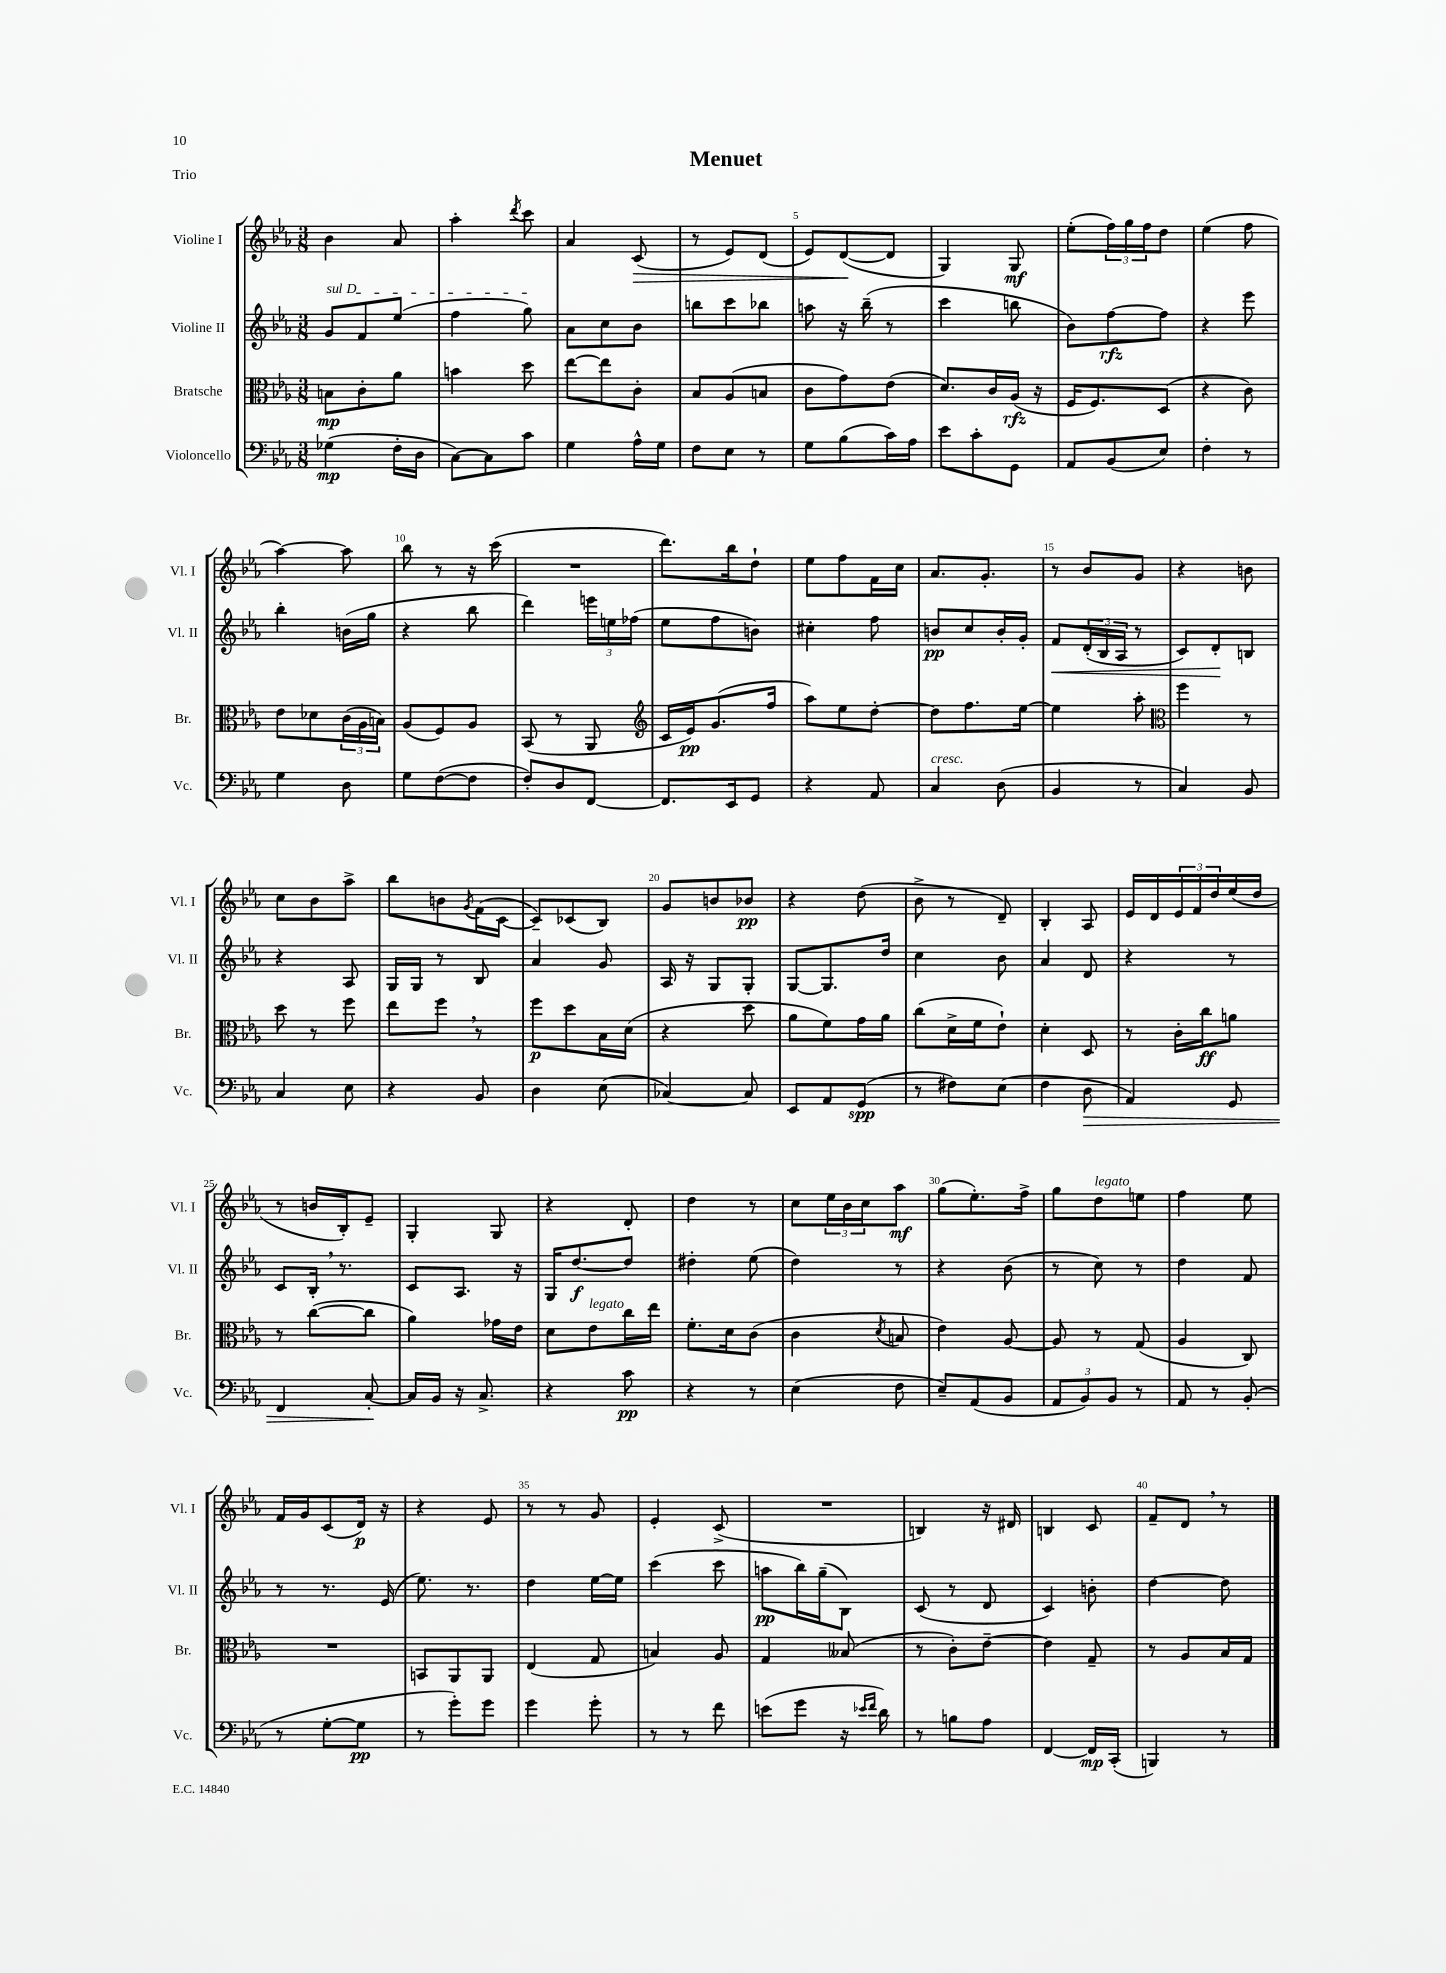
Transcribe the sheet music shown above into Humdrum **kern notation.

**kern	**dynam	**kern	**dynam	**kern	**dynam	**kern	**dynam
*part4	*part4	*part3	*part3	*part2	*part2	*part1	*part1
*staff4	*staff4	*staff3	*staff3	*staff2	*staff2	*staff1	*staff1
*I"Violoncello	*	*I"Bratsche	*	*I"Violine II	*	*I"Violine I	*
*I'Vc.	*	*I'Br.	*	*I'Vl. II	*	*I'Vl. I	*
*clefF4	*	*clefC3	*	*clefG2	*	*clefG2	*
*k[b-e-a-]	*	*k[b-e-a-]	*	*k[b-e-a-]	*	*k[b-e-a-]	*
*M3/8	*	*M3/8	*	*M3/8	*	*M3/8	*
=1	=1	=1	=1	=1	=1	=1	=1
!	!	!	!	!LO:TX:a:i:t=sul D	!	!	!
(4G-X\	mp	8Bn\L	mp	8g/L	.	4b-\	.
.	.	8c'\	.	8f/	.	.	.
16F'\LL	.	8a-\J	.	(8ee-/J	.	8a-/	.
16D\JJ	.	.	.	.	.	.	.
=2	=2	=2	=2	=2	=2	=2	=2
[8C\L)	.	4bn\	.	4ff\	.	4aa-'\	.
8C\]	.	.	.	.	.	.	.
.	.	.	.	.	.	8qddd/	.
8c\J	.	8dd\	.	8gg\)	.	8ccc\	.
=3	=3	=3	=3	=3	=3	=3	=3
4G\	.	[8ee-\L	.	8a-\L	.	4a-/	.
.	.	8ee-\]	.	8cc\	.	.	.
!	!	!	!	!	!	!	!LO:HP:b
16A-^^\LL	.	8c'\J	.	8b-\J	.	(8c/	>
16G\JJ	.	.	.	.	.	.	.
=4	=4	=4	=4	=4	=4	=4	=4
8F\L	.	8B-/L	.	8bbn\L	.	8r	.
8E-\J	.	(8A-/	.	8ccc\	.	8e-/L)	.
8r	.	8Bn/J	.	8bb-X\J	.	(8d/J	.
=5	=5	=5	=5	=5	=5	=5	=5
8G\L	.	8c\L	.	8aan\	.	8e-/L)	.
(8B-\	.	8g\)	.	16r	.	([8d/	.
.	.	.	.	(16bb-~\	.	.	.
16c\L)	.	(8e-\J	.	8r	.	8d/J]	]
16A-\JJ	.	.	.	.	.	.	.
=6	=6	=6	=6	=6	=6	=6	=6
8e-\L	.	8.d/L)	.	4ccc\	.	4G/)	.
8c'\	.	.	.	.	.	.	.
.	.	16c/L	.	.	.	.	.
8GG\J	.	(16A-/JJ	rfz	8bbn\	.	8G/	mf
.	.	16r	.	.	.	.	.
=7	=7	=7	=7	=7	=7	=7	=7
8AA-/L	.	16F/KL	.	8b-\L)	.	(8ee-'\L	.
.	.	8.F/)	.	.	.	.	.
(8BB-/	.	.	.	[8ff\	rfz	24ff\L)	.
.	.	.	.	.	.	24gg\	.
.	.	.	.	.	.	24ff\J	.
8E-/J)	.	(8D/J	.	8ff\J]	.	8dd\J	.
=8	=8	=8	=8	=8	=8	=8	=8
4F'\	.	4r	.	4r	.	(4ee-\	.
8r	.	8c\)	.	8eee-\	.	8ff\	.
!!LO:LB:g=z
=9	=9	=9	=9	=9	=9	=9	=9
4G\	.	8e-\L	.	4bb-'\	.	[4aa-\)	.
.	.	8d-X\	.	.	.	.	.
8D\	.	(24c\L	.	(16bn\LL	.	8aa-\]	.
.	.	24A-\	.	.	.	.	.
.	.	.	.	16gg\JJ	.	.	.
.	.	24Bn\JJ)	.	.	.	.	.
=10	=10	=10	=10	=10	=10	=10	=10
8G\L	.	(8A-/L	.	4r	.	8bb-\	.
([8F\	.	8F/)	.	.	.	8r	.
8F\J]	.	8A-/J	.	8bb-\	.	16r	.
.	.	.	.	.	.	(16ccc\	.
=11	=11	=11	=11	=11	=11	=11	=11
8F'/L)	.	(8BB-/	.	4ddd\)	.	4.r	.
8D/	.	8r	.	.	.	.	.
[8FF/J	.	8AA-/	.	24eeen\LL	.	.	.
.	.	.	.	24een\	.	.	.
.	.	.	.	(24ff-X\JJ	.	.	.
=12	=12	=12	=12	=12	=12	=12	=12
*	*	*clefG2	*	*	*	*	*
8.FF/L]	.	16c/LL	.	8ee-\L	.	8.ddd\L)	.
.	.	16e-/J)	pp	.	.	.	.
.	.	(8.g/	.	8ff\	.	.	.
16EE-/k	.	.	.	.	.	16bb-\k	.
8GG/J	.	.	.	8bn\J)	.	8dd`\J	.
.	.	16ff/Jk	.	.	.	.	.
=13	=13	=13	=13	=13	=13	=13	=13
4r	.	8aa-\L)	.	4cc#X'\	.	8ee-\L	.
.	.	8ee-\	.	.	.	8ff\	.
8AA-/	.	[8dd'\J	.	8ff\	.	16f\L	.
.	.	.	.	.	.	16cc\JJ	.
=14	=14	=14	=14	=14	=14	=14	=14
!LO:TX:a:i:t=cresc.	!	!	!	!	!	!	!
4C/	.	8dd\L]	.	8bn/L	pp	8.a-/L	.
.	.	8.ff\	.	8cc/	.	.	.
.	.	.	.	.	.	8.g'/J	.
(8D\	.	.	.	16b'/L	.	.	.
.	.	[16ee-\Jk	.	16g'/JJ	.	.	.
=15	=15	=15	=15	=15	=15	=15	=15
!	!	!	!	!	!LO:HP:b	!	!
4BB-/	.	4ee-\]	.	8f/L	<	8r	.
.	.	.	.	(24d'/L	.	8b-/L	.
.	.	.	.	24B-/	.	.	.
.	.	.	.	24A-/JJ	.	.	.
8r	.	8aa-'\	.	8r	.	8g/J	.
=16	=16	=16	=16	=16	=16	=16	=16
*	*	*clefC3	*	*	*	*	*
4C/)	.	4ff\	.	8c/L)	.	4r	.
.	.	.	.	8d'/	.	.	.
8BB-/	.	8r	.	8Bn/J	[	8bn\	.
!!LO:LB:g=z
=17	=17	=17	=17	=17	=17	=17	=17
4C/	.	8dd\	.	4r	.	8cc\L	.
.	.	8r	.	.	.	8b-\	.
8E-\	.	8ff\	.	8A-/	.	8aa-^\J	.
=18	=18	=18	=18	=18	=18	=18	=18
4r	.	8ee-\L	.	16G/LL	.	8bb-\L	.
.	.	.	.	16G/JJ	.	.	.
.	.	8ff,\J	.	8r	.	8bn\	.
.	.	.	.	.	.	8qg/	.
8BB-/	.	8r	.	8B-/	.	(16f\L	.
.	.	.	.	.	.	[16c\JJ	.
=19	=19	=19	=19	=19	=19	=19	=19
4D\	.	8ff\L	p	4a-/	.	8c~/L])	.
.	.	8dd\	.	.	.	(8c-X/	.
(8E-\	.	16B-\L	.	8g/	.	8B-/J)	.
.	.	(16d\JJ	.	.	.	.	.
=20	=20	=20	=20	=20	=20	=20	=20
[4C-X/)	.	4r	.	16A-/	.	8g/L	.
.	.	.	.	16r	.	.	.
.	.	.	.	8G/L	.	8bn/	.
8C-/]	.	8dd\	.	8G'/J	.	8b-X/J	pp
=21	=21	=21	=21	=21	=21	=21	=21
8EE-/L	.	8a-\L	.	[8G/L	.	4r	.
8AA-/	.	8f\)	.	8.G/]	.	.	.
(8GG/J	spp	16g\L	.	.	.	(8dd\	.
.	.	16a-\JJ	.	16dd/Jk	.	.	.
=22	=22	=22	=22	=22	=22	=22	=22
8r	.	(8cc\L	.	4cc\	.	8b-^\	.
8F#X\L)	.	16d^\L	.	.	.	8r	.
.	.	16f\J	.	.	.	.	.
(8E-\J	.	8e-`\J)	.	8b-\	.	8d~/)	.
=23	=23	=23	=23	=23	=23	=23	=23
4F\	.	4d'\	.	4a-/	.	4B-'/	.
!	!LO:HP:b	!	!	!	!	!	!
8D\	>	8D/	.	8d/	.	8A-/	.
=24	=24	=24	=24	=24	=24	=24	=24
4AA-/)	.	8r	.	4r	.	16e-/LL	.
.	.	.	.	.	.	16d/	.
.	.	16c'\LL	.	.	.	24e-/	.
.	.	.	.	.	.	24f/	.
.	.	16cc\J	ff	.	.	.	.
.	.	.	.	.	.	24dd/	.
8GG/	.	8an\J	.	8r	.	(16ee-/	.
.	.	.	.	.	.	16dd/JJ	.
!!LO:LB:g=z
=25	=25	=25	=25	=25	=25	=25	=25
4FF/	.	8r	.	8c/L	.	8r	.
.	.	([8cc\L	.	16B-',/Jk	.	16bn/LL	.
.	.	.	.	8.r	.	16B-'/J)	.
[8C'/	.	8cc\J]	.	.	.	8e-~/J	.
.	]	.	.	.	.	.	.
=26	=26	=26	=26	=26	=26	=26	=26
16C/LL]	.	4a-\)	.	8c/L	.	4G'/	.
16BB-/JJ	.	.	.	.	.	.	.
16r	.	.	.	8.A-/J	.	.	.
8.C^/	.	.	.	.	.	.	.
.	.	16g-X\LL	.	.	.	8G/	.
.	.	16e-\JJ	.	16r	.	.	.
=27	=27	=27	=27	=27	=27	=27	=27
4r	.	8d\L	.	16G/KL	.	4r	.
.	.	.	.	[8.dd/	f	.	.
!	!	!LO:TX:a:i:t=legato	!	!	!	!	!
.	.	8e-\	.	.	.	.	.
8c\	pp	16cc\L	.	8dd/J]	.	8d'/	.
.	.	16ee-\JJ	.	.	.	.	.
=28	=28	=28	=28	=28	=28	=28	=28
4r	.	8.f'\L	.	4dd#X'\	.	4dd\	.
.	.	16d\k	.	.	.	.	.
8r	.	(8c\J	.	(8ee-\	.	8r	.
=29	=29	=29	=29	=29	=29	=29	=29
(4E-\	.	4c\	.	4dd\)	.	8cc\L	.
.	.	.	.	.	.	24ee-\L	.
.	.	.	.	.	.	24b-\	.
.	.	.	.	.	.	24cc\J	.
.	.	8qd/	.	.	.	.	.
8F\	.	8Bn/	.	8r	.	8aa-\J	mf
=30	=30	=30	=30	=30	=30	=30	=30
8E-~/L)	.	4e-\)	.	4r	.	(8gg\L	.
(8AA-/	.	.	.	.	.	8.ee-'\)	.
8BB-/J	.	[8A-/	.	(8b-\	.	.	.
.	.	.	.	.	.	16ff^\Jk	.
=31	=31	=31	=31	=31	=31	=31	=31
12AA-/L	.	8A-/]	.	8r	.	8gg\L	.
12BB-/)	.	.	.	.	.	.	.
!	!	!	!	!	!	!LO:TX:a:i:t=legato	!
.	.	8r	.	8cc\)	.	8dd\	.
12BB-/J	.	.	.	.	.	.	.
8r	.	(8G/	.	8r	.	8een\J	.
=32	=32	=32	=32	=32	=32	=32	=32
8AA-/	.	4A-/	.	4dd\	.	4ff\	.
8r	.	.	.	.	.	.	.
(8BB-'/	.	8C/)	.	8f/	.	8ee-\	.
!!LO:LB:g=z
=33	=33	=33	=33	=33	=33	=33	=33
8r	.	4.r	.	8r	.	16f/LL	.
.	.	.	.	.	.	16g/J	.
[8G'\L	.	.	.	8.r	.	(8c/	.
8G\J]	pp	.	.	.	.	16d/Jk)	p
.	.	.	.	(16e-/	.	16r	.
=34	=34	=34	=34	=34	=34	=34	=34
8r	.	8BBn/L	.	8.ee-\)	.	4r	.
8g'\L)	.	8AA-/	.	.	.	.	.
.	.	.	.	8.r	.	.	.
8g\J	.	8AA-/J	.	.	.	8e-/	.
=35	=35	=35	=35	=35	=35	=35	=35
4g\	.	(4E-/	.	4dd\	.	8r	.
.	.	.	.	.	.	8r	.
8g'\	.	8G/	.	[16ee-\LL	.	8g/	.
.	.	.	.	16ee-\JJ]	.	.	.
=36	=36	=36	=36	=36	=36	=36	=36
8r	.	4Bn/)	.	(4ccc\	.	4e-'/	.
8r	.	.	.	.	.	.	.
8f\	.	8A-/	.	8ccc\	.	(8c^/	.
=37	=37	=37	=37	=37	=37	=37	=37
(8en\L	.	4G/	.	8aan\L	pp	4.r	.
8g\J	.	.	.	16bb-\L)	.	.	.
.	.	.	.	(16gg~\J	.	.	.
16r	.	(8B--X/	.	8B-\J)	.	.	.
16qqe-X/LL	.	.	.	.	.	.	.
16qqf/JJ	.	.	.	.	.	.	.
16d\)	.	.	.	.	.	.	.
=38	=38	=38	=38	=38	=38	=38	=38
8r	.	8r	.	(8c/	.	4Bn/)	.
8Bn\L	.	8c'\L)	.	8r	.	.	.
8A-\J	.	[8e-~\J	.	8d/	.	16r	.
.	.	.	.	.	.	16d#X/	.
=39	=39	=39	=39	=39	=39	=39	=39
[4FF/	.	4e-\]	.	4c/)	.	4Bn/	.
16FF/LL]	mp	8G~/	.	8bn'\	.	8c/	.
(16CC'/JJ	.	.	.	.	.	.	.
=40	=40	=40	=40	=40	=40	=40	=40
4BBBn/)	.	8r	.	[4dd\	.	8f~/L	.
.	.	8A-/L	.	.	.	8d,/J	.
8r	.	16B-/L	.	8dd\]	.	8r	.
.	.	16G/JJ	.	.	.	.	.
==	==	==	==	==	==	==	==
*-	*-	*-	*-	*-	*-	*-	*-
